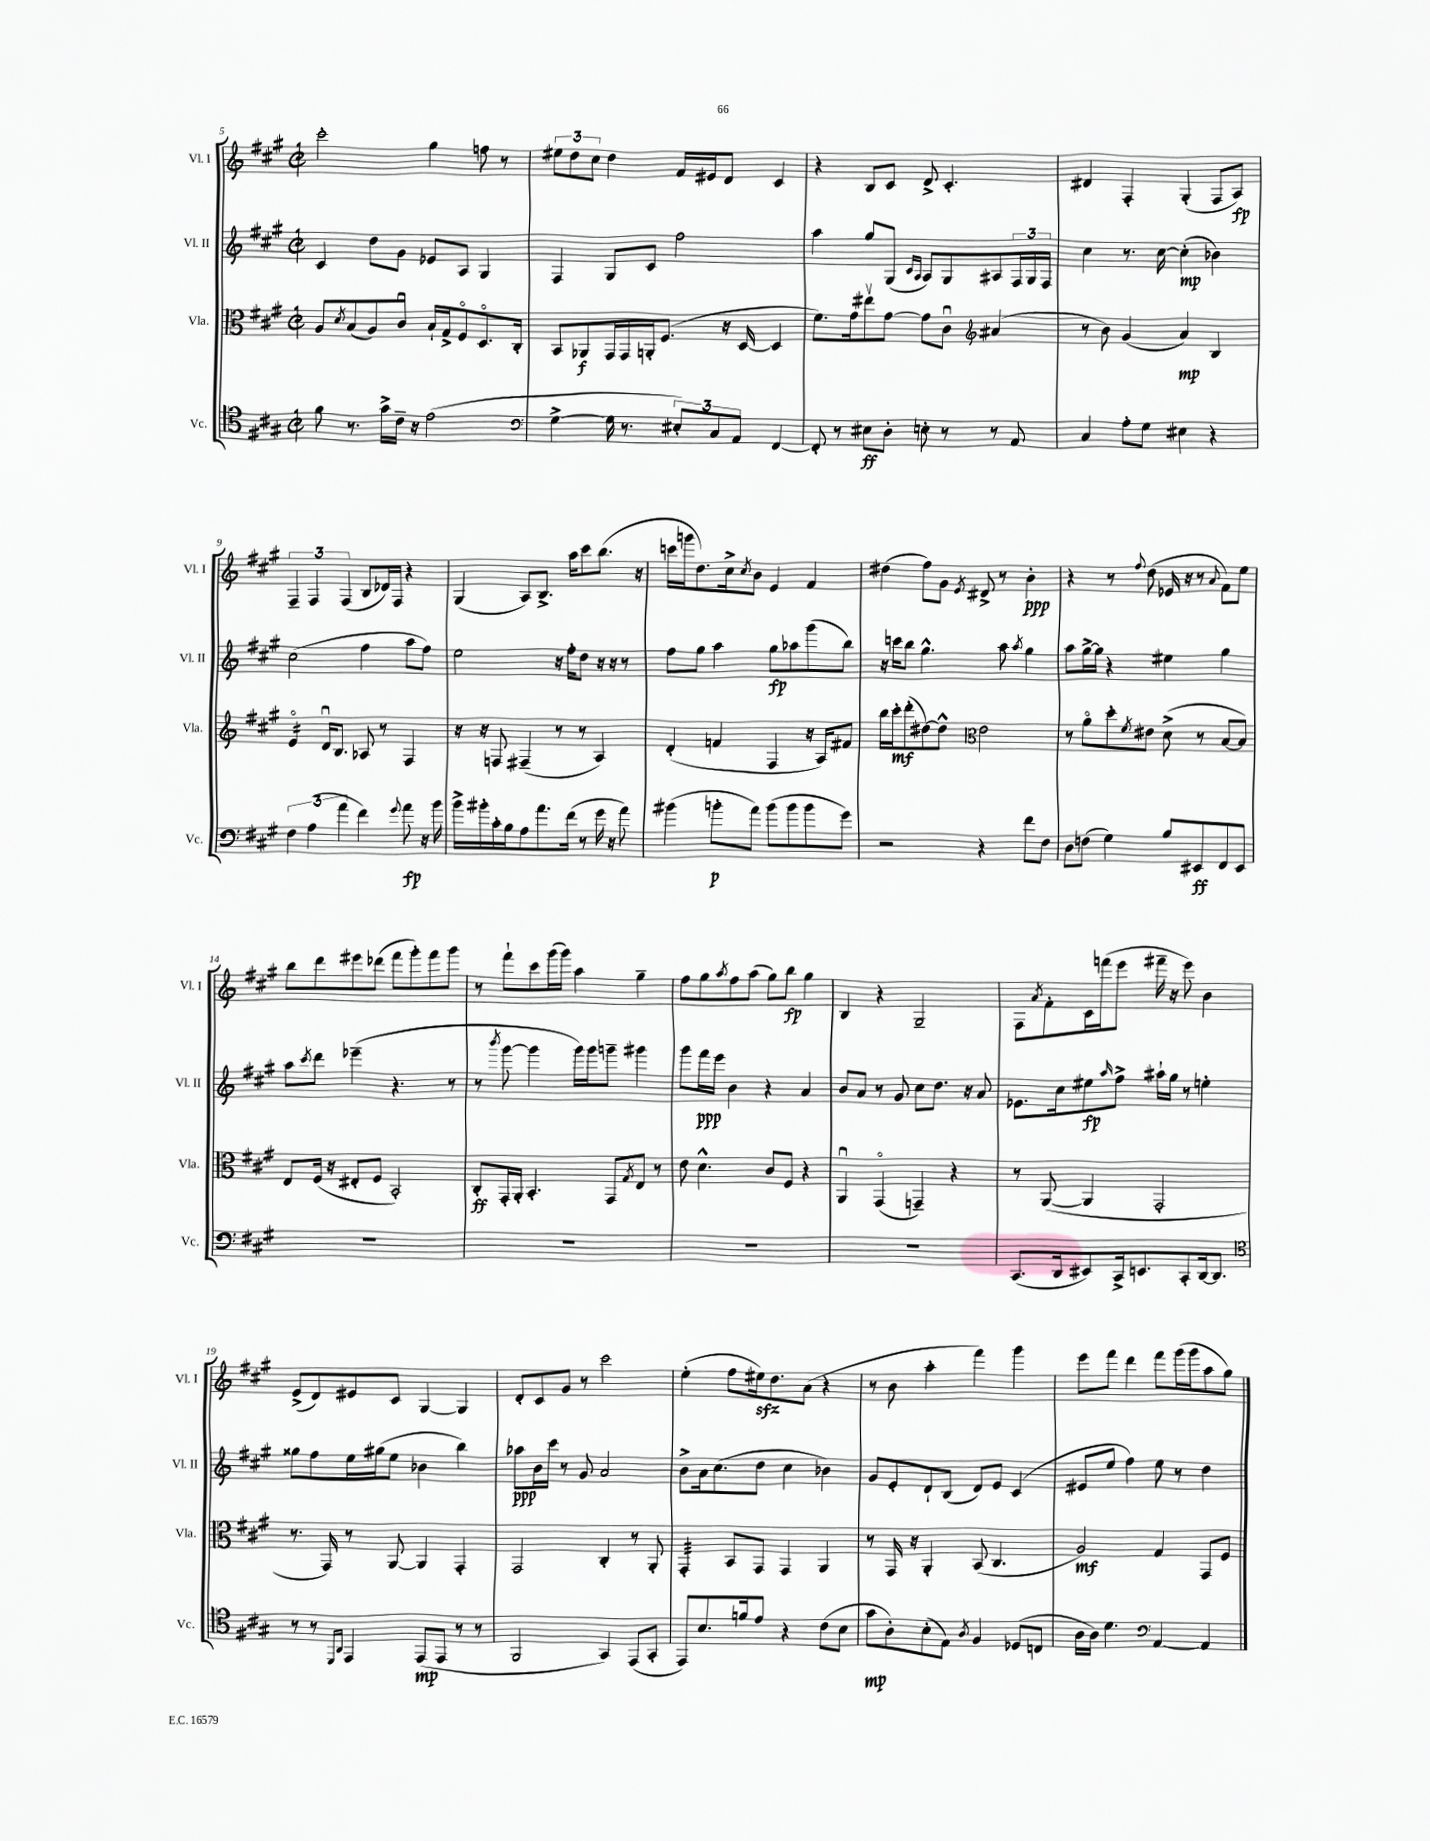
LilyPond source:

<<
\new StaffGroup <<
\new Staff = "s0" \with { instrumentName = "Vl. I" shortInstrumentName = "Vl. I" } {
    \clef treble \key a \major \defaultTimeSignature \time 2/2
    cis'''2-. gis''4 f''8 r8 |
    \tuplet 3/2 { eis''8 d''8 cis''8 } d''4 fis'16 eis'16 d'8 cis'4 |
    r4 b8 cis'8 d'8-> cis'4.-. |
    dis'4 fis4-. gis4-.( fis8 a8\fp) |
    \tuplet 3/2 { fis4-- fis4 fis4( } b8 des'16) fis16 r4 |
    gis4( a8) b8.-> a''16 cis'''8 b''8.( r16 |
    c'''16 g'''16 d''8.) cis''16-> \acciaccatura { cis''8 } b'8 e'4 fis'4 |
    dis''4( fis''8) gis'8 \acciaccatura { e'8 } dis'8-> r8 b'4-.\ppp |
    r4 r8 \appoggiatura { fis''8 } d''8( ees'16 r16 r8 \appoggiatura { a'8 } fis'8) e''8 |
    b''8 d'''8 eis'''8 des'''8( fis'''8 gis'''8-.) fis'''8 gis'''8 |
    r8 fis'''8-! cis'''8 gis'''16( gis'''16) a''4 gis''4-- |
    fis''8 gis''8 \acciaccatura { a''8 } fis''8 a''8( gis''8) b''8\fp gis''4 |
    b4 r4 gis2-- |
    fis8 \acciaccatura { a'8 } fis'8-. cis'16 f'''16( e'''8 fis'''16-- r16 e'''8) b'4 |
    e'8->( d'8) eis'8 cis'8 gis4~ gis4 |
    d'8-. cis'8 gis'8 r8 cis'''2 |
    e''4-.( fis''8 eis''16\sfz) d''8. a'8( r4 |
    r8 b'8 a''4-. fis'''4) gis'''4 |
    e'''8 fis'''8 d'''4 fis'''8 gis'''16( gis'''16 a''8 gis''8) \bar "|." |
}
\new Staff = "s1" \with { instrumentName = "Vl. II" shortInstrumentName = "Vl. II" } {
    \clef treble \key a \major \defaultTimeSignature \time 2/2
    cis'4 d''8 gis'8 ees'8 a8 gis4 |
    fis4 gis8 cis'8 fis''2 |
    a''4 gis''8 gis8( \grace { cis'16 a16 } a8) gis8 ais8 \tuplet 3/2 { fis16 gis16 fis16 } |
    cis''4 r8. cis''16~ cis''4-.\mp( bes'4) |
    cis''2( fis''4 a''8 fis''8) |
    e''2 r16 fis''16-. d''8 r16 r16 r8 |
    fis''8 gis''8 a''4 gis''8\fp aes''8 gis'''8( b''8) |
    r16 c'''16 b''8 gis''4.-^ a''8 \acciaccatura { a''8 } gis''4 |
    a''8 gis''16~-> gis''16 r4 eis''4 gis''4 |
    a''8 \acciaccatura { cis'''8 } d'''8 ees'''4--( r4. r8 |
    r8 \acciaccatura { b'''8 } gis'''8~ gis'''4 gis'''16) gis'''16 g'''8-- gis'''4 |
    gis'''8 fis'''16\ppp e'''16 b'4 r4 a'4 |
    b'8 a'8 r8 gis'8 cis''8 d''8. r16 a'8 |
    ees'8. cis''16 eis''8\fp \grace { a''16 } fis''8-> ais''16-! gis''16 r8 e''4-. |
    gisis''8 fis''8 e''16 gis''16( e''8 bes'4 b''4) |
    aes''8\ppp b'16 cis'''16 r8 gis'8 a'2 |
    b'8-> a'16 cis''8.( d''8 cis''4 bes'4) |
    gis'8 e'8-. d'8-! b8( d'8) e'8 cis'4( |
    eis'8 e''8 fis''4) e''8 r8 d''4 \bar "|." |
}
\new Staff = "s2" \with { instrumentName = "Vla." shortInstrumentName = "Vla." } {
    \clef alto \key a \major \defaultTimeSignature \time 2/2
    a8 \acciaccatura { d'8 } b8( a8) cis'8\downbow b16-! gis16-> fis8\flageolet d8.\flageolet cis16-. |
    b,8 aes,8\f gis,16 gis,16 a,16-. fis8.( r16 d16~ d4 |
    fis'8.) gis'16 eis''8\upbow gis'8~ gis'8 cis'8\downbow \clef treble ais'4( |
    r8 b'8) gis'4( a'4\mp) b4 |
    e'4:16\flageolet d'16\downbow b8. aes8 r8 fis4 |
    r16 r16 f8 fis4--( r8 r8 a4) |
    d'4-.( f'4 fis4 r16 a16) fis'8 |
    b''16 cis'''16-.\mf d'''8-.( dis''8~) dis''8-^ \clef alto e'2 |
    r8 a'8\flageolet d''8-. \acciaccatura { fis'8 } eis'8 d'8->( r8 b8~ b8) |
    e8 fis16( r16 eis8-. fis8 b,2-.) |
    cis8-.\ff gis,16-. a,16-. b,4.-. gis,8 \acciaccatura { gis8 } e8 r8 |
    e'8 d'4.-^ cis'8 fis8 r4 |
    a,4\downbow gis,4\flageolet( g,4--) r4 |
    r8 a,8~( a,4 gis,2-. |
    r8. gis,16) r8 a,8~ a,4 gis,4-. |
    gis,2 cis4-. r8 a,8-. |
    gis,4:32-. b,8 gis,8 gis,4 a,4 |
    r8 gis,16 r16 a,4-. b,8( cis4. |
    a2\mf) gis4 gis,8 fis8 \bar "|." |
}
\new Staff = "s3" \with { instrumentName = "Vc." shortInstrumentName = "Vc." } {
    \clef tenor \key a \major \defaultTimeSignature \time 2/2
    fis'8 r8. gis'16-> cis'16-- r16 e'2( |
    \clef bass gis4~-> gis16 r8. \tuplet 3/2 { eis8-.) cis8 a,8 } fis,4~ |
    fis,8-. r8 eis8\ff d8-. e8-. r8 r8 a,8 |
    cis4 a8-. gis8 eis4 r4 |
    \tuplet 3/2 { fis4 a4( a'4 } fis'4) \appoggiatura { gis'8 } a'8\fp r16 b'16 |
    b'16-> bis'16-. cis'16-. b16 a8 a'8. fis'16( r8 gis'16 r16 a'8) |
    bis'4( b'8-.\p a'8) b'8( b'8 b'8 gis'8) |
    r2 r4 fis'8 fis8 |
    d8 f8( gis4) b8 eis,8\ff fis,8 eis,8 |
    R1 |
    R1 |
    R1 |
    R1 |
    cis,8.( d,16 eis,8) cis,16-> e,8. cis,8-. d,16~ d,8. |
    \clef tenor r8 r8 \grace { d,16 a,16 } e,4 e,8\mp( e,8 r8 r8 |
    fis,2 gis,4) e,8( gis,8-. |
    e,8) b8. f'16 e'8 r4 cis'8( b8 |
    gis'8\mp a8-.) b8-.( e8) \acciaccatura { a8 } fis4 des8( c8 |
    a16 a16) d'4. \clef bass a,4~ a,4 \bar "|." |
}
>>
>>
\layout { \context { \Score currentBarNumber = #5 } }
